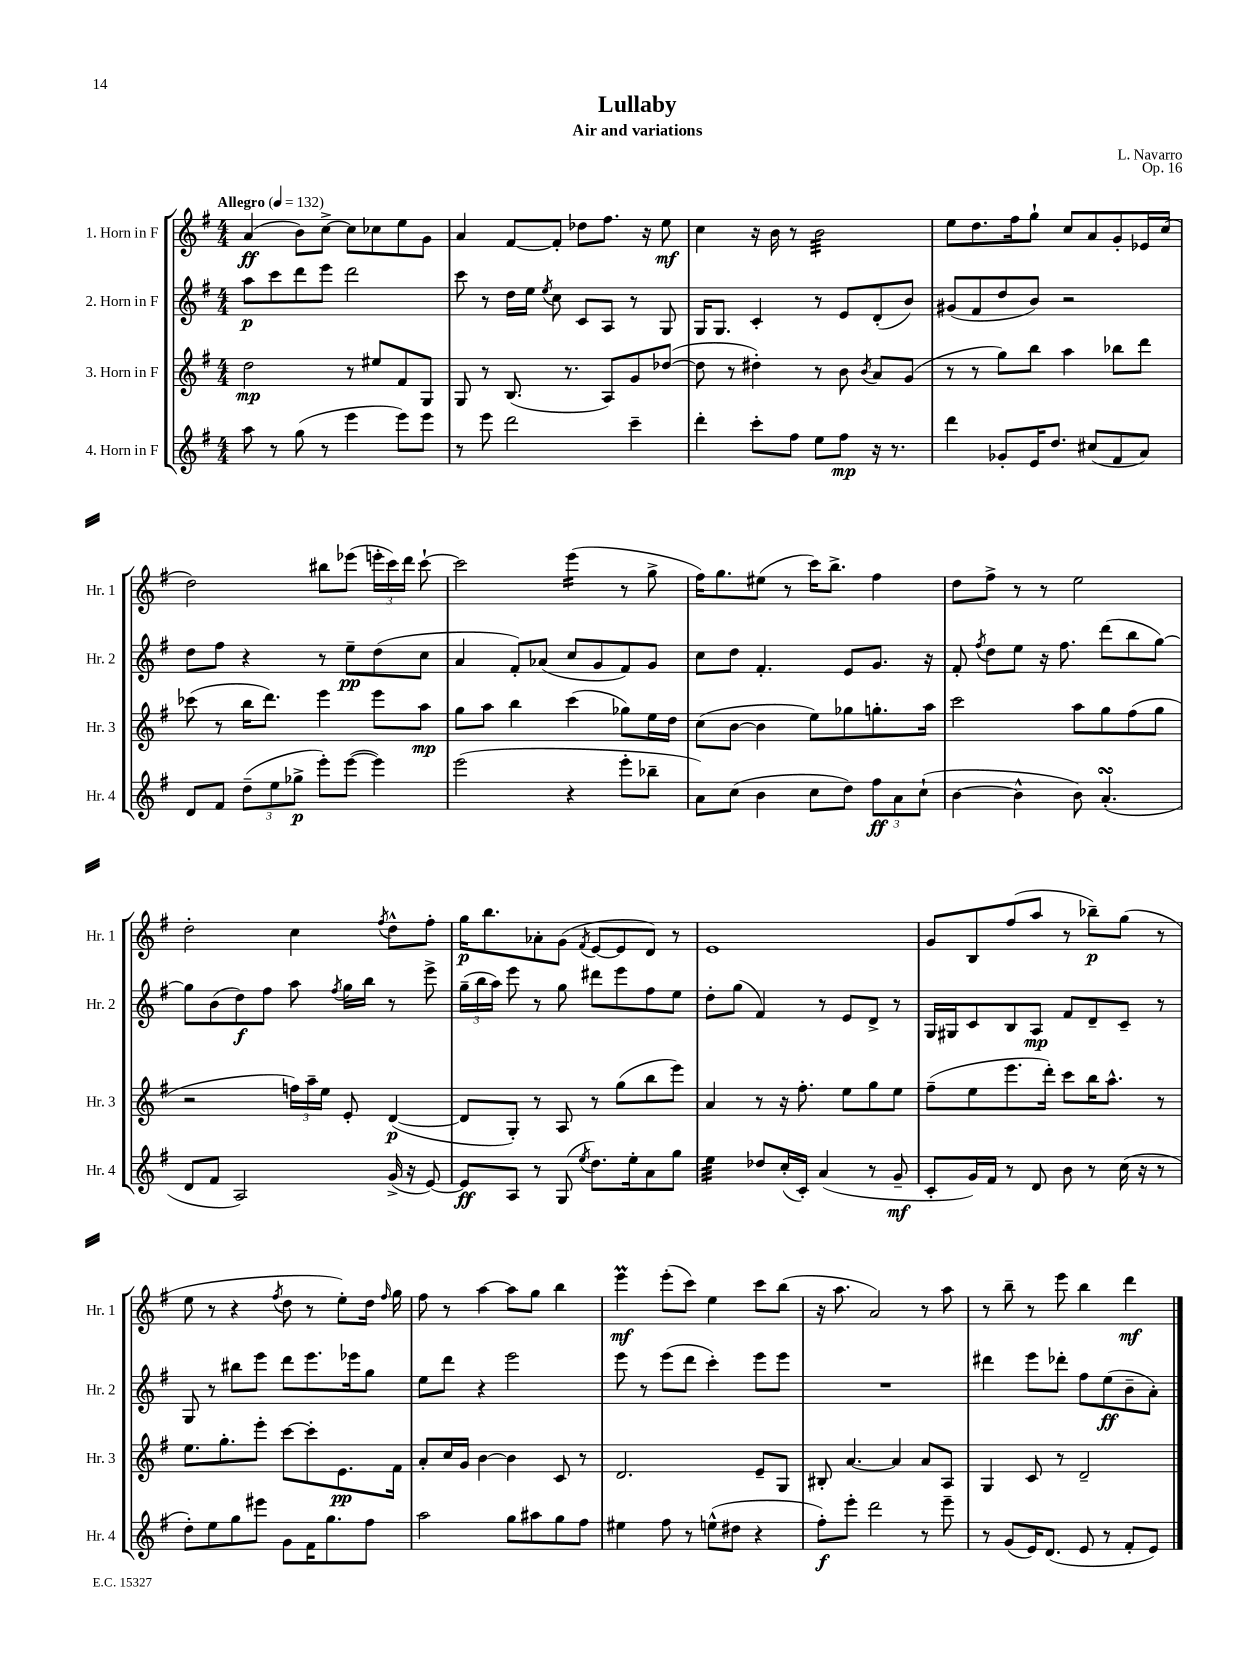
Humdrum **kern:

**kern	**kern	**kern	**kern
*staff4	*staff3	*staff2	*staff1
*clefG2	*clefG2	*clefG2	*clefG2
*k[f#]	*k[f#]	*k[f#]	*k[f#]
*M4/4	*M4/4	*M4/4	*M4/4
*MM132	*MM132	*MM132	*MM132
8aa	2dd	8aa	(4a
8r	.	8ccc	.
(8gg	.	8ddd	8b)
8r	.	8eee	[8cc^
4eee	8r	2ddd	8cc]
.	8ee#	.	8cc-
8eee)	8f#	.	8ee
8eee	8G	.	8g
=	=	=	=
8r	8G	8ccc	4a
8eee	8r	8r	.
2ddd	(8.B	16dd	[8f#
.	.	16ee	.
.	.	8qee	.
.	.	8cc	8f#']
.	8.r	.	.
.	.	8c	8dd-
.	8A)	8A	8.ff#
4ccc~	8g	8r	.
.	.	.	16r
.	([8dd-	8G	8ee
=	=	=	=
4ddd'	8dd-]	16G	4cc
.	.	8.G	.
.	8r	.	.
8ccc'	4dd#')	4c'	16r
.	.	.	16b
8ff#	.	.	8r
8ee	8r	8r	2b
8ff#	8b	8e	.
.	8qb	.	.
16r	8a	(8d'	.
8.r	.	.	.
.	(8g	8b)	.
=	=	=	=
4ddd	8r	(8g#	8ee
.	8r	8f#	8.dd
8g-'	8gg)	8dd	.
.	.	.	16ff#
16e	8bb	8b)	8gg`
8.dd	.	.	.
.	4aa	2r	8cc
(8cc#	.	.	8a
8f#	8bb-	.	8g'
8a)	8ddd	.	16e-
.	.	.	(16cc
=	=	=	=
8d	(8ccc-	8dd	2dd)
8f#	8r	8ff#	.
(12dd~	16bb	4r	.
.	8.ddd)	.	.
12ee	.	.	.
12gg-^	.	.	.
8eee')	4eee	8r	8bb#
([8eee	.	8ee~	(8eee-
4eee])	8eee	(8dd	24eee'
.	.	.	24ccc)
.	.	.	24ddd
.	8aa	8cc	[8ccc`
=	=	=	=
(2eee	8gg	4a	2ccc]
.	8aa	.	.
.	4bb	8f#')	.
.	.	(8a-	.
4r	(4ccc	8cc	(4eee
.	.	8g	.
8eee'	8gg-)	8f#)	8r
8bb-~	16ee	8g	8gg^
.	16dd	.	.
=	=	=	=
8a)	(8cc	8cc	16ff#)
.	.	.	8.gg
(8cc	[8b	8dd	.
4b	4b]	4.f#'	(8ee#
.	.	.	8r
8cc	8ee)	.	16ccc)
.	.	.	8.bb^
8dd)	8gg-	8e	.
12ff#	8.gg'	8.g	4ff#
12a	.	.	.
(12cc`	.	.	.
.	16aa	16r	.
=	=	=	=
[4b	2ccc	8f#'	8dd
.	.	8qff#	.
.	.	8dd	8ff#^
4b^^]	.	8ee	8r
.	.	16r	8r
.	.	8.ff#	.
8b)	8aa	.	2ee
(4.a'	8gg	(8ddd	.
.	(8ff#	8bb	.
.	8gg	[8gg)	.
=	=	=	=
8d	2r	8gg]	2dd'
8f#	.	(8b	.
2A)	.	8dd)	.
.	.	8ff#	.
.	24ff)	8aa	4cc
.	24aa~	.	.
.	24ee	.	.
.	.	8qff#	.
.	8e'	16gg	.
.	.	16bb	.
.	.	.	8qff#
(16g^	([4d	8r	8dd^^
16r	.	.	.
[8e)	.	8eee^	8ff#'
=	=	=	=
8e]	8d]	(24gg~	16gg
.	.	24bb	.
.	.	.	8.bb
.	.	24aa)	.
8A	8G')	8eee	.
8r	8r	8r	8a-'
(8G	8A	8gg	(8g
8qee	.	.	8qf#
8.dd)	8r	8ddd#	[8e
.	(8gg	8eee	8e]
16ee'	.	.	.
8a	8bb	8ff#	8d)
8gg	8eee)	8ee	8r
=	=	=	=
4ee	4a	8dd'	1e
.	.	(8gg	.
8dd-	8r	4f#)	.
(16cc'	16r	.	.
16c')	8.ff#'	.	.
(4a	.	8r	.
.	8ee	8e	.
8r	8gg	8d^	.
8g~	8ee	8r	.
=	=	=	=
8c'	(8ff#~	16G	8g
.	.	16G#	.
16g)	8ee	8c	8B
16f#	.	.	.
8r	8.eee	8B	(8ff#
8d	.	8A	8aa
.	16ddd')	.	.
8b	8ccc	8f#	8r
8r	16bb	8d~	8bb-~)
.	8.aa^^	.	.
(16cc	.	8c~	(8gg
16r	.	.	.
8r	8r	8r	8r
=	=	=	=
8dd')	8.ee	8G	8ee
8ee	.	8r	8r
.	8.gg'	.	.
8gg	.	8bb#	4r
8eee#	8eee'	8eee	.
.	.	.	8qff#
8g	[8ccc	8ddd	8dd
16f#	8ccc']	8.eee	8r
8.gg	.	.	.
.	8.e	.	8ee')
.	.	16eee-	.
8ff#	.	8gg	16dd
.	.	.	16qqff#
.	16f#	.	16gg
=	=	=	=
2aa	8a'	8ee	8ff#
.	16cc	8ddd	8r
.	16g	.	.
.	[4b	4r	[4aa
8gg	4b]	2eee	8aa]
8aa#	.	.	8gg
8gg	8c	.	4bb
8ff#	8r	.	.
=	=	=	=
4ee#	2.d	8eee	4eee
.	.	8r	.
8ff#	.	(8eee	(8eee'
8r	.	8ddd	8ccc)
(8ee^^	.	4ccc')	4ee
8dd#	.	.	.
4r	8e~	8eee	8ccc
.	8G	8eee	(8bb
=	=	=	=
8ff#')	8B#'	1r	16r
.	.	.	8.aa
8eee'	[4.a	.	.
2ddd	.	.	2a)
.	4a]	.	.
8r	8a	.	8r
8eee~	8A	.	8aa
=	=	=	=
8r	4G	4ddd#	8r
(8g	.	.	8bb~
16e)	8c	8eee	8r
(8.d	.	.	.
.	8r	8ddd-'	8eee
8e	2d~	8ff#	4bb
8r	.	(8ee	.
8f#'	.	8b~	4ddd
8e)	.	8a')	.
==	==	==	==
*-	*-	*-	*-
